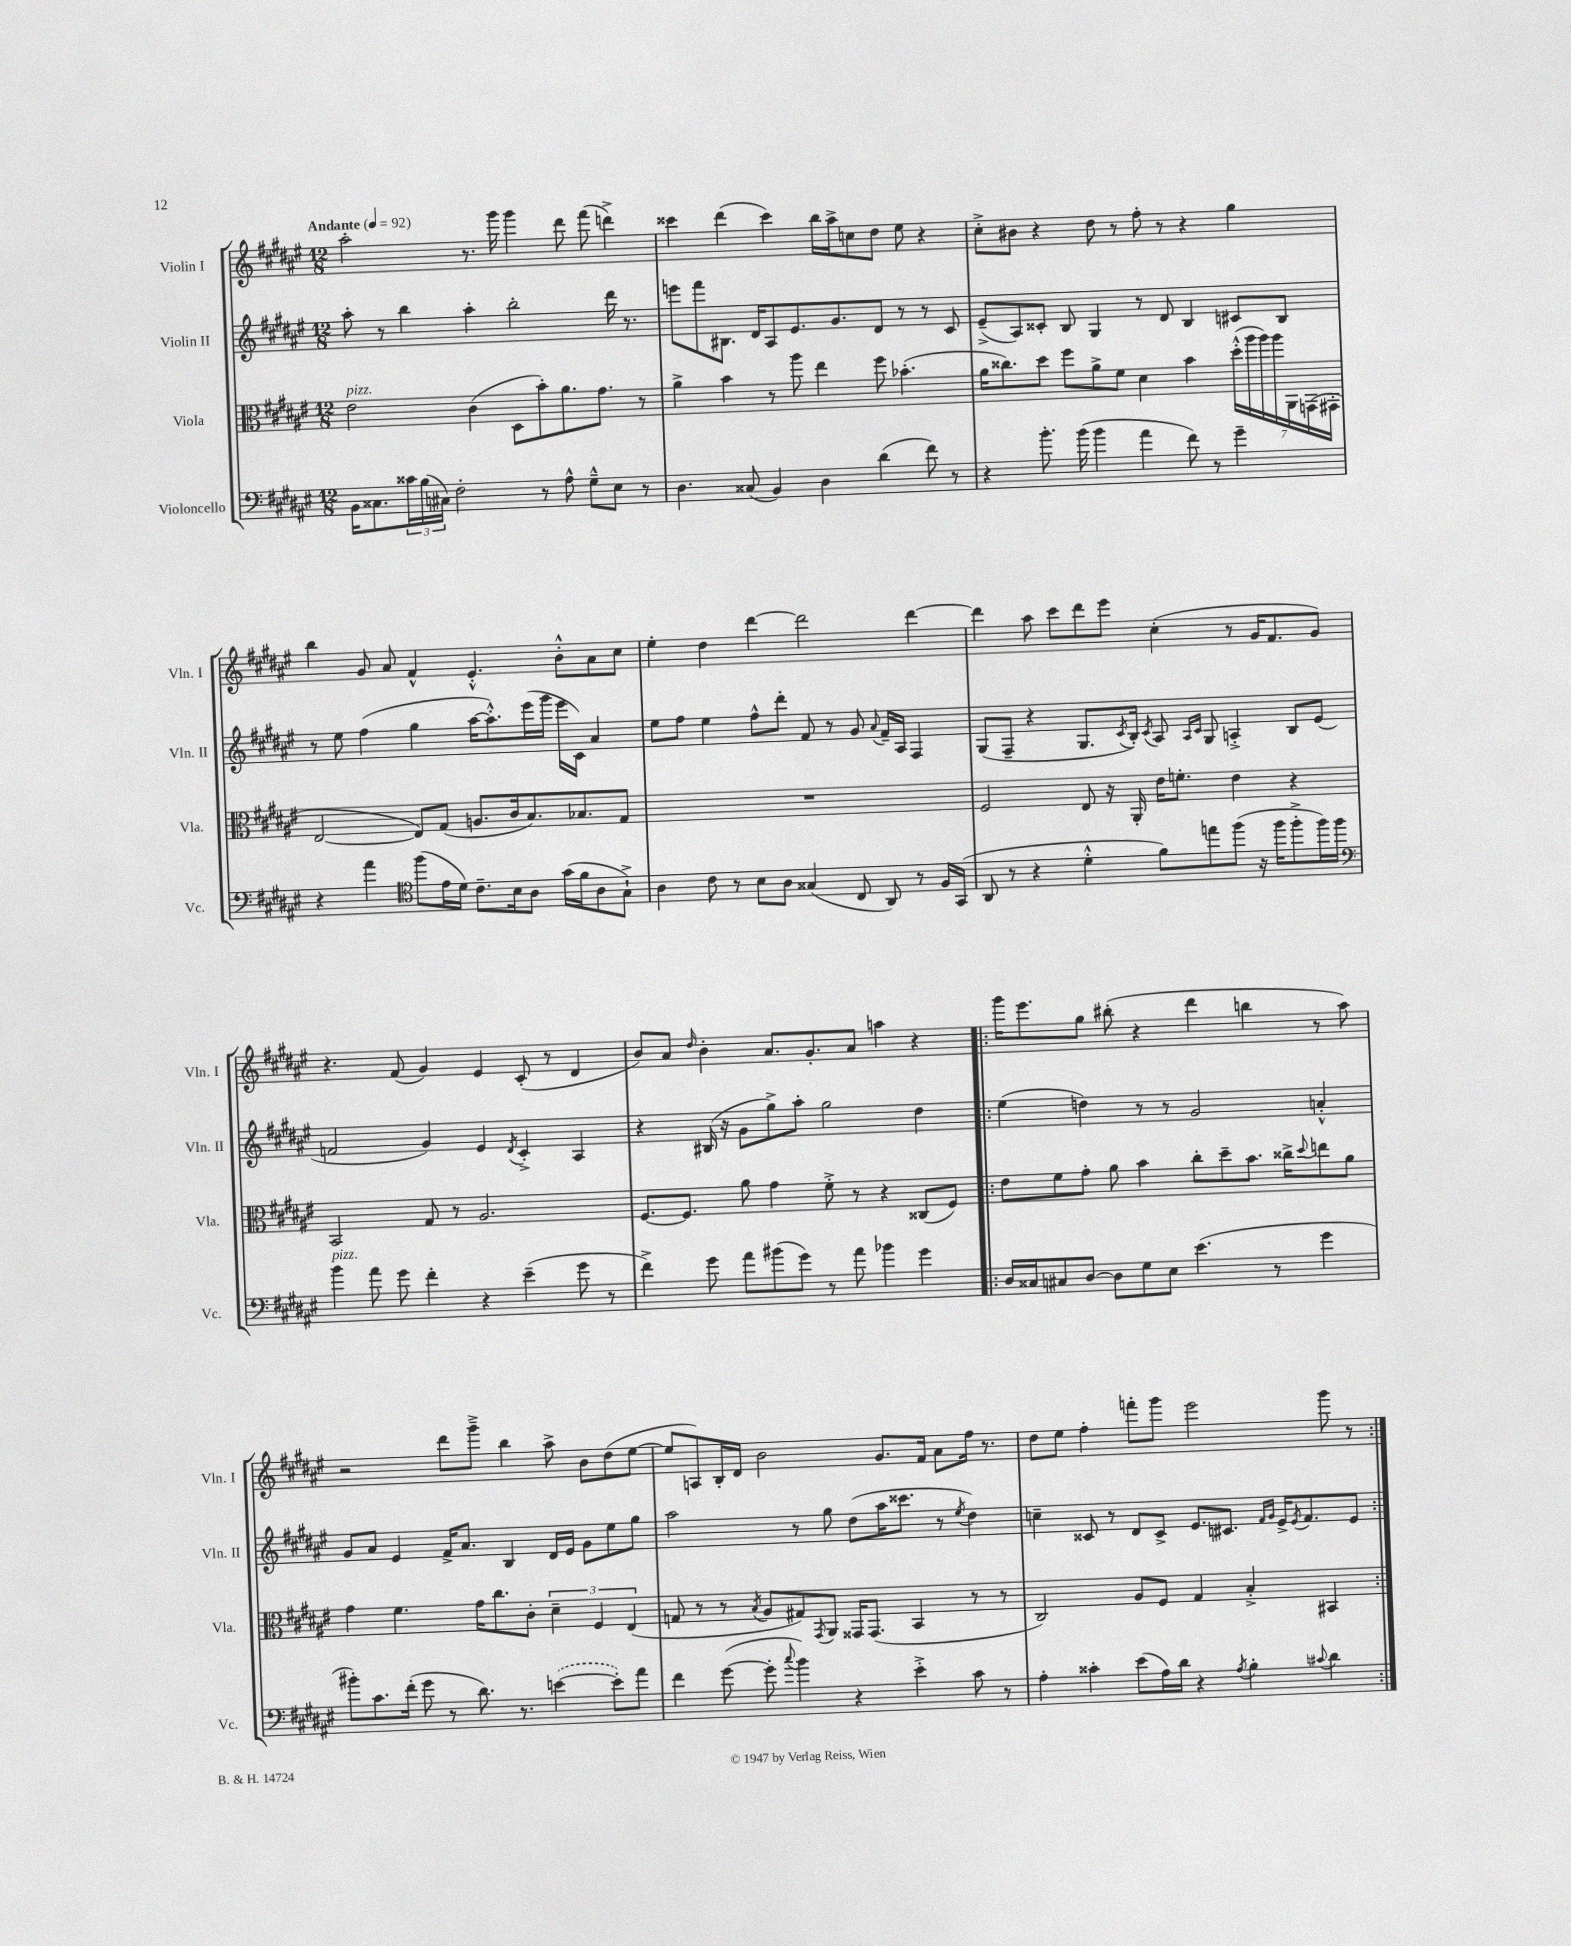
<<
\new StaffGroup <<
\new Staff = "s0" \with { instrumentName = "Violin I" shortInstrumentName = "Vln. I" } {
    \clef treble \key fis \major \numericTimeSignature \time 12/8 \tempo "Andante" 4 = 92
    ais''2-. r8. gis'''16 gis'''4 dis'''8 fis'''8( d'''4->) |
    cisis'''4 dis'''4( cisis'''4) b''16 ais''16-> c''8 dis''8 eis''8 r4 |
    cis''8-.-> bis'8 r4 dis''8 r8 fis''8-. r8 r4 gis''4 |
    b''4 gis'8 ais'8 fis'4-^ eis'4.-.-^ b'8-.-^ ais'8 cis''8 |
    eis''4-. dis''4 dis'''4~ dis'''2 dis'''4~ |
    dis'''4 ais''8 cis'''8 dis'''8 eis'''8 cis''4-.( r8 gis'16 fis'8. gis'8) |
    r4. fis'8( gis'4) eis'4 cis'8-.( r8 dis'4 |
    b'8) ais'8 \grace { dis''16 } b'4-. ais'8. gis'8.-. ais'8 a''4 r4 |
    \repeat volta 2 { gis'''16 eis'''8. gis''8 bis''8-.( r4 dis'''4 b''4 r8 ais''8) |
    r2 dis'''8 gis'''8---> b''4 ais''8-> b'8 dis''8( eis''8~ |
    eis''8 a8) b16-. dis'16 b'2 gis'8. fis'16 ais'8 fis''16 r8. |
    dis''8 eis''8 fis''4-. f'''8-. gis'''8 eis'''2 gis'''8 r8 | }
}
\new Staff = "s1" \with { instrumentName = "Violin II" shortInstrumentName = "Vln. II" } {
    \clef treble \key fis \major \numericTimeSignature \time 12/8
    ais''8-. r8 b''4 ais''4-. b''2-. dis'''16 r8. |
    e'''8 fis'''8 bis8. dis'16 ais8 eis'8. gis'8. dis'8 r8 r8 cis'8 |
    eis'8--->( ais8) cisis'8-. b8 gis4 r8 dis'8 b4 cis'8 b8 |
    r8 eis''8 fis''4( gis''4 ais''16~ ais''8.-.-^) eis'''16( gis'''16 eis'''16 cis'16) ais'4 |
    eis''8 fis''8 eis''4 fis''8-^ dis'''8-. fis'8 r8 gis'8 \appoggiatura { ais'8 } fis'16-- ais16 fis4 |
    gis8( fis8-- r4 gis8. \acciaccatura { cis'8 } b16-.) \acciaccatura { cis'8 } ais8 \grace { ais16 cis'16 } gis8 a4-.-> b8 eis'8( |
    f'2 gis'4) eis'4 \acciaccatura { dis'8 } cis'4-.-> ais4 |
    r4 bis16( r16 gis'8 gis''8->) ais''8-. gis''2 dis''4 |
    \repeat volta 2 { eis''4( d''4) r8 r8 gis'2 a'4-.-^ |
    gis'8 ais'8 eis'4 fis'16-> ais'8. b4 dis'16 eis'16 gis'8 eis''8 gis''8 |
    ais''2 r8 gis''8 dis''8( ais''16 cisis'''8. r8 \acciaccatura { eis''8 } dis''4) |
    c''4-- cisis'8 r8 dis'8 cisis'8-> eis'8. cis'8. \grace { fis'16 gis'16 } eis'16-> \acciaccatura { eis'8 } fis'8. eis'8 | }
}
\new Staff = "s2" \with { instrumentName = "Viola" shortInstrumentName = "Vla." } {
    \clef alto \key fis \major \numericTimeSignature \time 12/8
    eis'2^\markup { \italic "pizz." } cis'4( dis8 b'8-.) ais'8. gis'8. r8 |
    ais'4-> b'4 r8 ais''8 eis''4 fis''8 bes'4.-.( |
    ais'16 cisis''8.) dis''8 fis''8 ais'8-> fis'8 dis'4 b'4 \tuplet 7/4 { dis''16-.-^( ais''16 ais''16) ais''16 ais,16 g,16( gis,16-. } |
    eis2~ eis8) gis8( a8. cis'16 b8.) bes8. gis8 |
    R1. |
    fis2 eis8 r16 ais,16-. eis'16 f'8.-. eis'4 r4 |
    b,2 gis8 r8 ais2. |
    fis8.~ fis8. ais'8 gis'4 fis'8-.-> r8 r4 cisis8( fis8) |
    \repeat volta 2 { eis'8 fis'8 gis'8-. ais'8 b'4 cis''8-. dis''8-- b'8. cisis''16-> \appoggiatura { dis''8 } e''8 ais'8 |
    gis'4 fis'4. gis'16 cis''8. cis'8-. \tuplet 3/2 { dis'4-- fis4 eis4( } |
    g8 r8 r8 \acciaccatura { b8 } ais8 gis8) \acciaccatura { gis,8 } ais,8 gisis,16 gisis,8.( b,4 r8 r8 |
    cis2) ais8 fis8 gis4 b4-.-> bis,4 | }
}
\new Staff = "s3" \with { instrumentName = "Violoncello" shortInstrumentName = "Vc." } {
    \clef bass \key fis \major \numericTimeSignature \time 12/8
    b,16 cisis8. \tuplet 3/2 { cisis'16 b16( cis16) } fis2-. r8 ais8-^ gis8---^ eis8 r8 |
    dis4. cisis8( b,4) dis4 dis'4( fis'8) r8 |
    r4 b'8.-. b'16( b'4 ais'4 fis'8) r8 gis'4-- |
    r4 ais'4 \clef tenor fis''8( eis'16 dis'16) cis'8.-- b16 ais8 gis'16( fis'16 ais8 gis8-!->) |
    ais4 cis'8 r8 b8 ais8 gisis4( cis8 ais,8) r8 fis16 gis,16( |
    ais,8 r8 r4 dis'4-.-^ fis'8) e''8 fis''8( r16 fis''16 fis''8-.-> fis''16) fis''16 |
    \clef bass b'4^\markup { \italic "pizz." } ais'8 gis'8 fis'4-. r4 eis'4--( gis'8 r8 |
    fis'4->) gis'8 ais'8 bis'8( gis'8) r8 ais'8 bes'4 gis'4 |
    \repeat volta 2 { dis16 cisis16 cis8 dis8~ dis8 gis8 eis8 eis'4.( r8 gis'4 |
    bis'8-.) cis'8. fis'16-.( gis'8 r8 dis'8.) r8. \once \slurDashed e'4~( e'8-.) ais'8 |
    fis'4 gis'8~( gis'8-. \appoggiatura { cis''8 } b'4) r4 eis'4-.-> cis'8 r8 |
    ais4-. cisis'4-. eis'8( ais16) dis'16 r4 \acciaccatura { ais8 } b4-. \appoggiatura { cis'8 } dis'4 | }
}
>>
>>
\layout { \context { \Score \remove "Bar_number_engraver" } }
